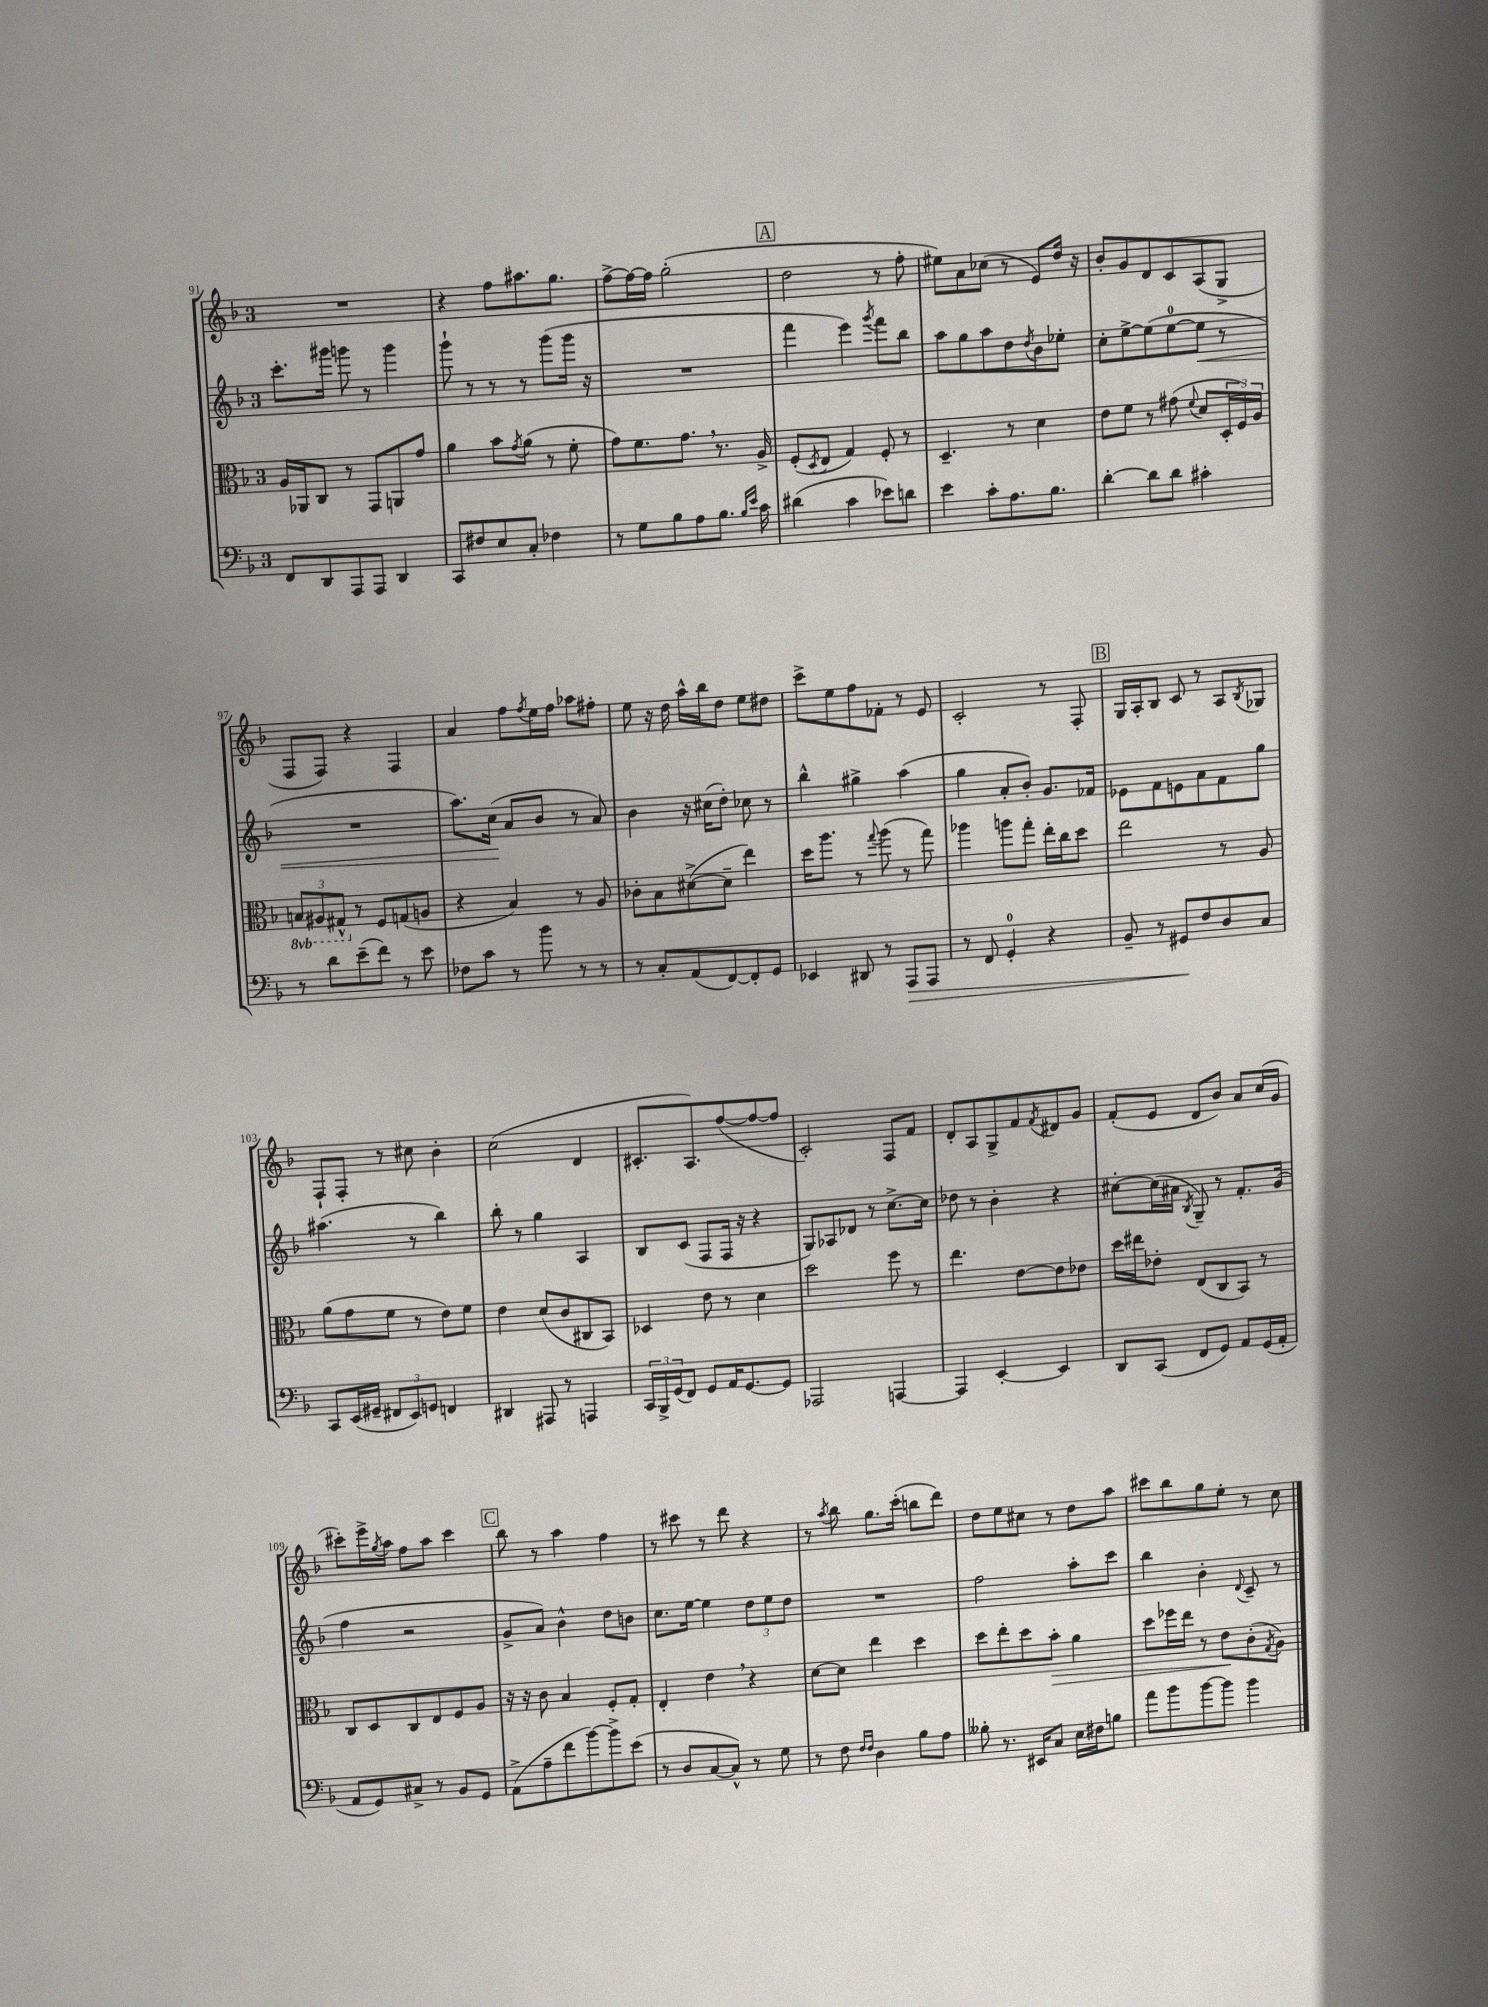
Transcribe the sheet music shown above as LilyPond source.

<<
\new StaffGroup <<
\new Staff = "s0" {
    \clef treble \key f \major \once \override Staff.TimeSignature.style = #'single-digit \time 3/4
    R2. |
    r4 f''8 ais''8. g''8. |
    f''8~-> f''16~ f''16 g''2-.( |
    \mark \markup { \box "A" } d''2 r8 f''8-. |
    eis''8) a'8 ces''8( r8 e'8) d''16 r16 |
    bes'8-. g'8 d'8 c'8 a8( g8-> |
    f8 f8) r4 f4 |
    a'4 f''8 \acciaccatura { f''8 } e''16 f''16 aes''8 fis''8-. |
    e''8 r16 d''16 a''16-^ bes''16 d''8 e''8 dis''8 |
    c'''8-> e''8 f''8 fes'8-. r8 e'8 |
    c'2-. r8 f8-. |
    \mark \markup { \box "B" } g16 a16-. bes8 c'8 r8 a8 \acciaccatura { bes8 } ges8 |
    f8-! f8-. r8 cis''8 bes'4-. |
    c''2( d'4 |
    cis'8.-. a8.) f''8~( f''8~ f''8 |
    c'2-.) f8 f'8 |
    d'8-. a8 g8-> f'8 \acciaccatura { f'8 } dis'8 g'8 |
    f'8-.( e'8 d'8 bes'8) a'8 c''16( g'16 |
    cis'''8-.) e'''16-> \acciaccatura { g''8 } a''16 f''8 a''8 cis'''4 |
    \mark \markup { \box "C" } bes''8 r8 a''4 f''4 |
    r8 cis'''8 r8 d'''8 r4 |
    r8 \acciaccatura { a''8 } bes''8 g''8. c'''16-.( b''8 d'''8) |
    d''8 e''8 cis''8 r8 d''8 a''8 |
    cis'''8 bes''8 g''8 e''8-. r8 c''8 \bar "|." |
}
\new Staff = "s1" {
    \clef treble \key f \major \once \override Staff.TimeSignature.style = #'single-digit \time 3/4
    c'''8.-. gis'''16 g'''8 r8 g'''4 |
    g'''8-! r8 r8 r8 g'''8( g'''16 r16 |
    R2. |
    \mark \markup { \box "A" } f'''4 e'''4) \acciaccatura { g'''8 } f'''8 bes''8 |
    a''8 g''8 a''8 d''8 \acciaccatura { d''8 } bes'8 ees''8-. |
    c''8-. e''8~-> e''8( e''8-0~ e''8\< r8 |
    R2. |
    a''8.) c''16\!( a'8 bes'8 r8 a'8) |
    bes'4 r16 cis''16( d''8-.) ces''8 r8 |
    bes''4-^ gis''4-> a''4( |
    g''4 a'8-. bes'8-.) g'8. fes'16 |
    \mark \markup { \box "B" } ees'8 f'8 e'8 a'8 f'8 g''8 |
    ais''4.( r8 bes''4) |
    bes''8-. r8 g''4 a4 |
    bes8 c'8( f8 f16 r16 r4 |
    g8) aes8 des'8 r8 c''8.~-> c''16 |
    des''8 r8 bes'4-. r4 |
    cis''8~-. cis''16( ais'16 \acciaccatura { bes8 } g8--) r8 f'8.-. g'16( |
    f''4 r2 |
    \mark \markup { \box "C" } g'8-> a'8) bes'4-^ d''8 b'8 |
    c''8. e''16~ e''4 \tuplet 3/2 { d''8 e''8 d''8 } |
    R2. |
    f''2 a''8-. c'''8 |
    bes''4 bes'4-. \appoggiatura { d'8 } c'8-- r8 \bar "|." |
}
\new Staff = "s2" {
    \clef alto \key f \major \once \override Staff.TimeSignature.style = #'single-digit \time 3/4 \set Staff.ottavationMarkups = #ottavation-simple-ordinals
    a16 aes,16 c8 r8 g,8 a,8 g'8 |
    a'4 bes'8 \acciaccatura { g'8 } a'8( r8 f'8-. |
    g'8) f'8. g'8. \breathe r8. a16-> |
    \mark \markup { \box "A" } f8-.( \acciaccatura { d8 } e8 g4) f8-. r8 |
    d4.-- r8 d'4 |
    e'8 f'8 r8 gis'8( \appoggiatura { f'8 } d'8 \tuplet 3/2 { d16-. f16) a16 } |
    \tuplet 3/2 { \ottava #-1 b,8 ais,8 gis,8-^ \ottava #0 } r8 f8 g!8( a!8 |
    r4 bes4) r8 a8 |
    ces'8-. bes8 dis'8~->( dis'8-- e''4) |
    d''16 a''8. r8 \appoggiatura { g''8 } a''8( r8 g''8) |
    aes''4 a''8 g''8-. e''16-. c''16 d''8 |
    \mark \markup { \box "B" } e''2 r8 a8 |
    a'8( g'8 f'8 r8 e'8) f'8 |
    e'4 d'8( c'8 cis8 bes,8) |
    des4 e'8 r8 d'4 |
    d''2 f''8 r8 |
    e''4. e'8~ e'8 ees'8 |
    d''16 eis''16 ees'8-. e8( c8 bes,8) r8 |
    c8 d8 c8 e8 f8 a8 |
    \mark \markup { \box "C" } r16 r16 c'8 bes4 f8-. g8-. |
    e4-. e'4 \breathe r4 |
    d'8~ d'8 e''4 d''4 |
    d''8 e''8-. d''8 bes'8-.\> a'4 |
    d''8 fes''16 e''16 r8 e'8\! c'8-.( \acciaccatura { g8 } a8) \bar "|." |
}
\new Staff = "s3" {
    \clef bass \key f \major \once \override Staff.TimeSignature.style = #'single-digit \time 3/4
    f,8 d,8 a,,8 a,,8 d,4 |
    c,8 fis8 e8 c8-. fes4 |
    r8 g8 bes8 a8 bes8. \grace { bes16 e'16 } c'16 |
    \mark \markup { \box "A" } dis'4( c'4 ees'8) d'8 |
    e'4 c'8-. a8. bes8. |
    d'4~-. d'8 d'8 cis'4-. |
    r8 d'8 e'8--( f'8) r8 e'8 |
    fes8 c'8 r8 bes'8 r8 r8 |
    r8 c8-. a,8( f,8~) f,8-. g,8 |
    ees,4 dis,8 r8 a,,8\> a,,8 |
    r8 f,8 g,4-0-. r4 |
    \mark \markup { \box "B" } bes,8-- r8 gis,8\! f8 d8 c8 |
    c,8 e,16( gis,16-- \tuplet 3/2 { fis,8 e,8) g,8 } f,4 |
    dis,4 ais,,8 r8 a,,4 |
    \tuplet 3/2 { c,16 bes,,16-> g,16( } f,8) g,8 a,16 g,8.~ g,8 |
    aes,,2 a,,4~ |
    a,,4 e,4~-. e,4 |
    d,8 c,8( f,8 g,8) a,8 g,16( a,16-. |
    a,8 g,8) cis8-> r8 bes,8 g,8 |
    \mark \markup { \box "C" } a,8->( a8-- f'8 bes'8~) bes'8-> e'8( |
    r8 d8 c8~ c8-^) r8 g8 |
    r8 f8 \grace { f16 f16 } d4 bes8 a8 |
    beses8-. r8. eis,16 c8 e16 fis16 b8 |
    a'8 bes'8 bes'8~ bes'8 bes'4 \bar "|." |
}
>>
>>
\layout { \context { \Score currentBarNumber = #91 } }
